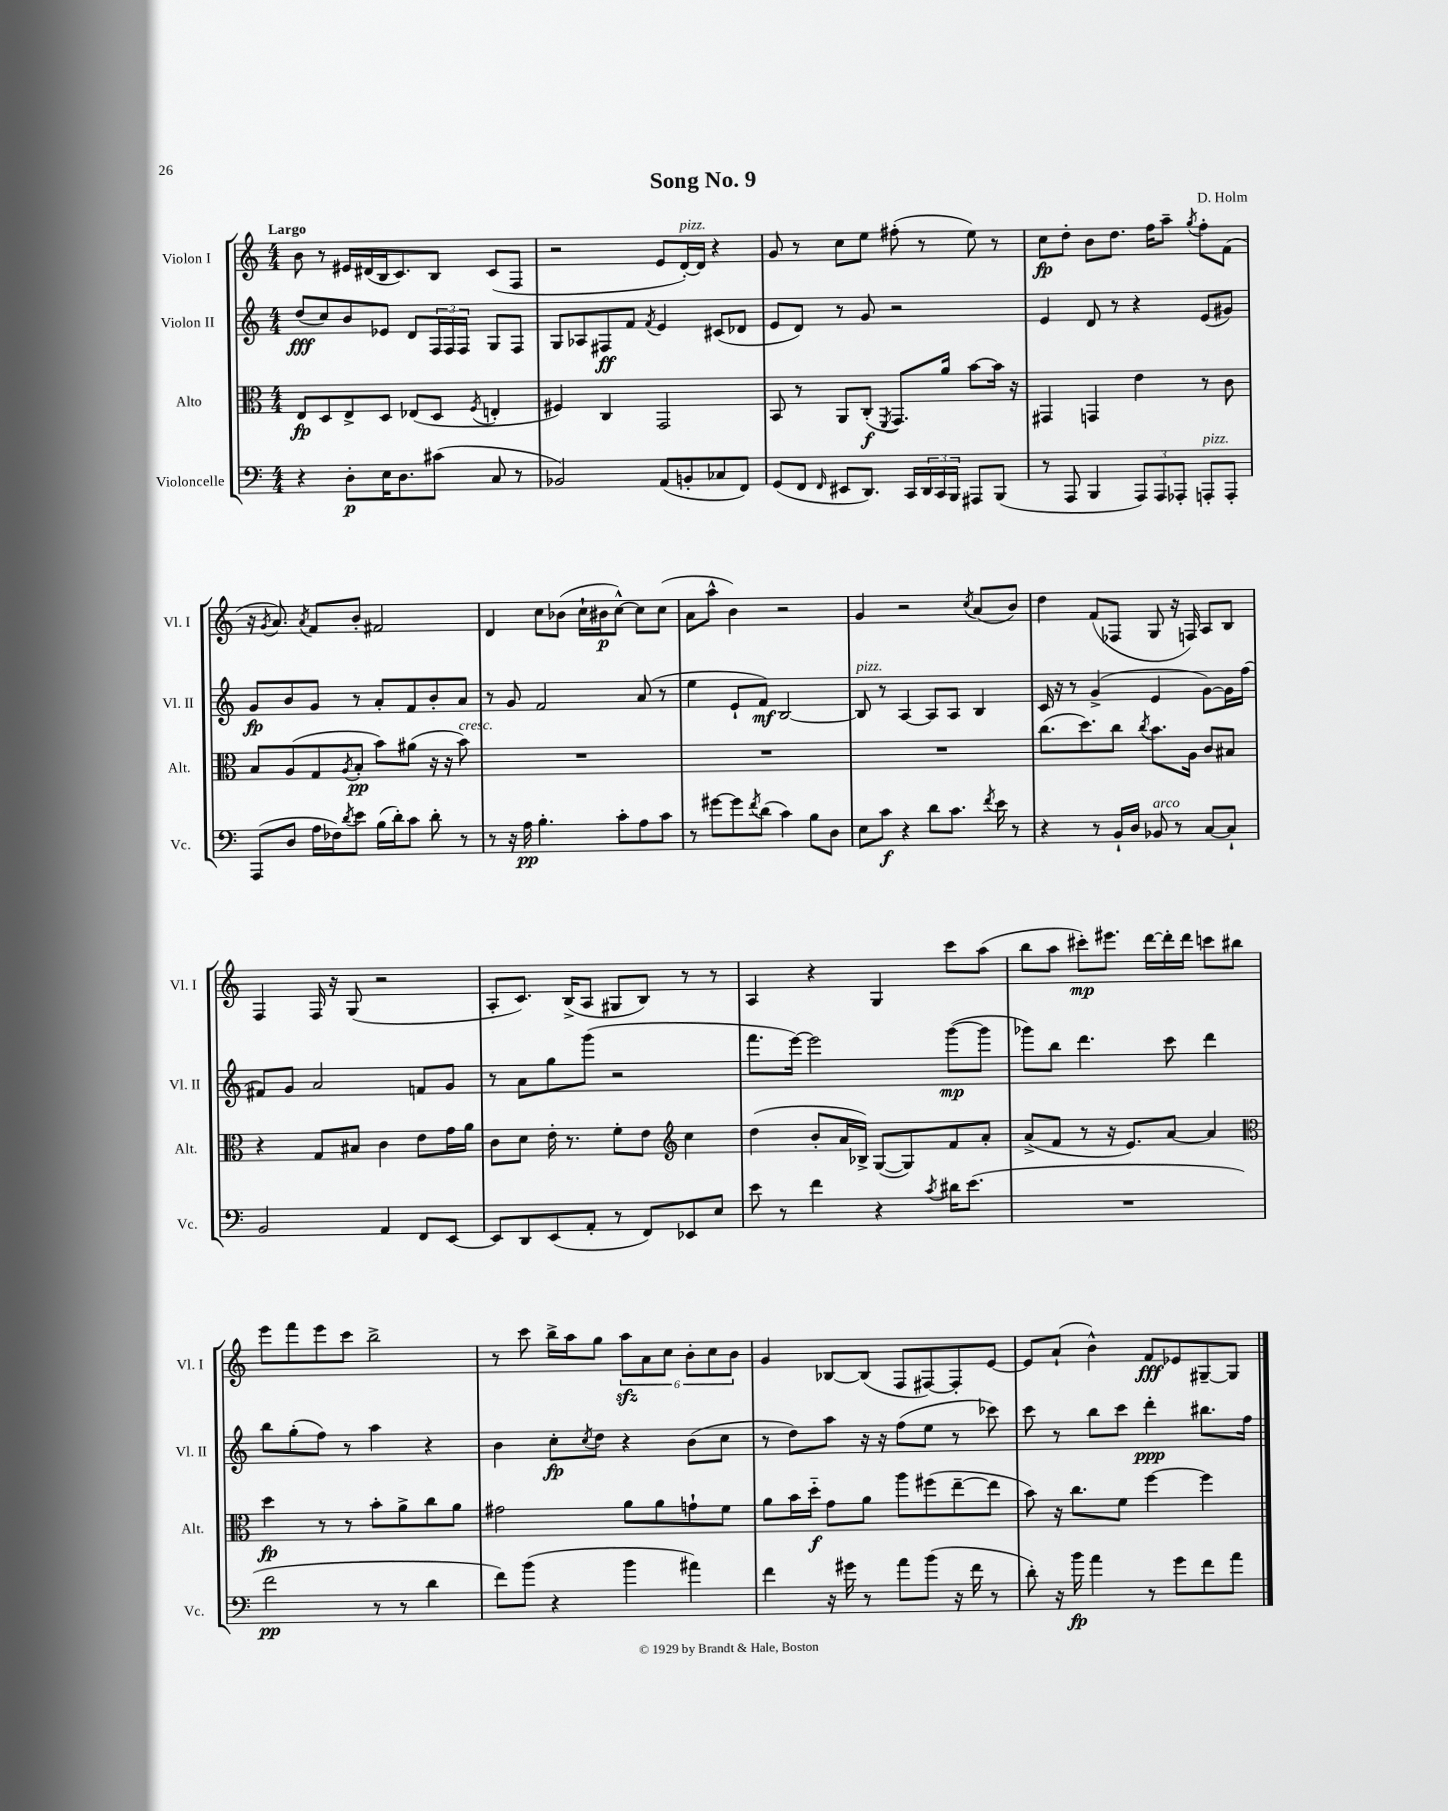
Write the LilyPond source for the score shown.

\header { title = "Song No. 9" composer = "D. Holm" }
<<
\new StaffGroup <<
\new Staff = "s0" \with { instrumentName = "Violon I" shortInstrumentName = "Vl. I" } {
    \clef treble \key c \major \numericTimeSignature \time 4/4 \tempo "Largo"
    b'8 r8 eis'16 dis'16( b16 c'8.) b8 c'8( f8 |
    r2 e'8 d'16~-.^\markup { \italic "pizz." }) d'16 r4 |
    g'8 r8 c''8 e''8 fis''8-.( r8 e''8) r8 |
    c''8\fp d''8-. b'8 d''8. f''16 a''8-- \acciaccatura { g''8 } f''8-. f'8( |
    r16 \acciaccatura { g'8 } a'8.) \acciaccatura { a'8 } f'8 b'8-. fis'2 |
    d'4 c''8 bes'8( c''16-! bis'16\p c''8~-^) c''8 c''8( |
    a'8 a''8-^ b'4) r2 |
    g'4 r2 \acciaccatura { c''8 } a'8( b'8) |
    d''4 f'8( fes8 g8 r16 f16) a8 b8 |
    f4 f16 r16 g8( r2 |
    a8-. c'8.) b16->( a8 gis8 b8) r8 r8 |
    a4 r4 g4 c'''8 a''8( |
    b''8 a''8 cis'''8-.\mp) eis'''8. d'''16~ d'''16-. d'''16 c'''8 bis''8 |
    e'''8 f'''8 e'''8 c'''8 b''2-> |
    r8 c'''8 b''16-> a''16 g''8 \tuplet 6/4 { a''8\sfz a'8 c''8 b'8-. c''8 b'8 } |
    g'4 bes8~ bes8( f8 fis8~) fis8-. e'8~ |
    e'8 a'8-!( b'4-^) f'8\fff ees'8 gis8~-- gis8 \bar "|." |
}
\new Staff = "s1" \with { instrumentName = "Violon II" shortInstrumentName = "Vl. II" } {
    \clef treble \key c \major \numericTimeSignature \time 4/4
    d''8\fff( c''8) b'8 ees'8 d'8 \tuplet 3/2 { f16 f16 f16 } g8 f8 |
    g8 aes8 fis8\ff f'8 \acciaccatura { f'8 } e'4 cis'8( des'8 |
    e'8 d'8) r8 g'8 r2 |
    e'4 d'8 r8 r4 e'8( gis'8) |
    g'8\fp b'8 g'8 r8 a'8-. f'8 b'8-. a'8 |
    r8 g'8 f'2 a'8( r8 |
    e''4 e'8-! f'8\mf) b2~ |
    b8^\markup { \italic "pizz." } r8 a4~ a8 a8 b4 |
    c'16 r16 r8 g'4->( e'4 g'8~) g'16 f''16( |
    fis'8) g'8 a'2 f'8 g'8 |
    r8 a'8 g''8 g'''8( r2 |
    f'''8. e'''16~) e'''2 g'''8~\mp( g'''8 |
    ges'''8) b''8 d'''4. c'''8 d'''4 |
    b''8 g''8-.( f''8) r8 a''4 r4 |
    b'4 c''8-.\fp \acciaccatura { c''8 } d''8 r4 b'8( c''8 |
    r8 d''8) a''8 r16 r16 f''8( e''8 r8 ces'''8) |
    c'''8 r8 b''8 c'''8 d'''4-.\ppp bis''8. f''16 \bar "|." |
}
\new Staff = "s2" \with { instrumentName = "Alto" shortInstrumentName = "Alt." } {
    \clef alto \key c \major \numericTimeSignature \time 4/4
    e8\fp d8 e8-> d8 ees8( d8 \acciaccatura { f8 } e4-. |
    fis4) c4 g,2 |
    b,8 r8 a,8 c8-.\f( \acciaccatura { f,8 } g,8.) a'16 b'8~ b'16 r16 |
    gis,4 g,4 e'4 r8 c'8 |
    b8 a8( g8 \acciaccatura { a8 } b8-.\pp b'8) ais'8( r16 r16 b'8^\markup { \italic "cresc." }) |
    R1 |
    R1 |
    R1 |
    c''8.( d''8.) c''8 \acciaccatura { c''8 } b'8. a16 c'8 bis8 |
    r4 g8 bis8 c'4 e'8 g'16 a'16 |
    c'8 d'8 e'16-. r8. f'8-. e'8 \clef treble c''4 |
    d''4( b'8-. a'16 bes16->) g8~( g8) f'8 a'8-. |
    a'8->( f'8 r8 r16 e'8.) a'8~ a'4 |
    \clef alto d''4\fp r8 r8 b'8-. a'8-> c''8 a'8 |
    gis'2 a'8 a'8 g'8-! f'8 |
    a'8 b'16 d''16-_\f g'8 a'8 a''8 fis''8( e''8~-- e''8 |
    b'8) r16 c''8. f'8 f''4~ f''4 \bar "|." |
}
\new Staff = "s3" \with { instrumentName = "Violoncelle" shortInstrumentName = "Vc." } {
    \clef bass \key c \major \numericTimeSignature \time 4/4
    r4 d8-.\p e16 d8. cis'8( c8 r8 |
    bes,2) a,8( b,8-. ces8 f,8) |
    g,8( f,8 \grace { f,16 } eis,8 d,8.) c,16 \tuplet 3/2 { d,16 c,16 b,,16 } ais,,8 b,,8( |
    r8 a,,8 b,,4 \tuplet 3/2 { a,,8) a,,8 aes,,8-. } a,,8-.^\markup { \italic "pizz." } a,,8-. |
    a,,8( d8 a16 fes16) \acciaccatura { d'8 } e'8 b16( d'16-.) c'8 d'8-. r8 |
    r8 r16 a16\pp b4.-. c'8-. a8 c'8 |
    r8 gis'8~ gis'8 \acciaccatura { f'8 } d'8( c'4) b8 d8 |
    e8 c'8\f r4 d'8 c'8. \acciaccatura { f'8 } e'16 r8 |
    r4 r8 b,16-! d16 bes,8^\markup { \italic "arco" } r8 c8~ c8-! |
    b,2 a,4 f,8 e,8~ |
    e,8 d,8 e,8( a,8-. r8 f,8) ees,8 e8 |
    e'8 r8 f'4 r4 \acciaccatura { c'8 } dis'16 e'8.( |
    R1 |
    f'2\pp r8 r8 d'4 |
    f'8) b'8( r4 b'4 ais'4) |
    f'4 r16 gis'16 r8 a'8 b'8( r16 f'16 r8 |
    d'8-.) r16 b'16\fp a'4 r8 g'8 f'8 a'8 \bar "|." |
}
>>
>>
\layout { \context { \Score \remove "Bar_number_engraver" } }
